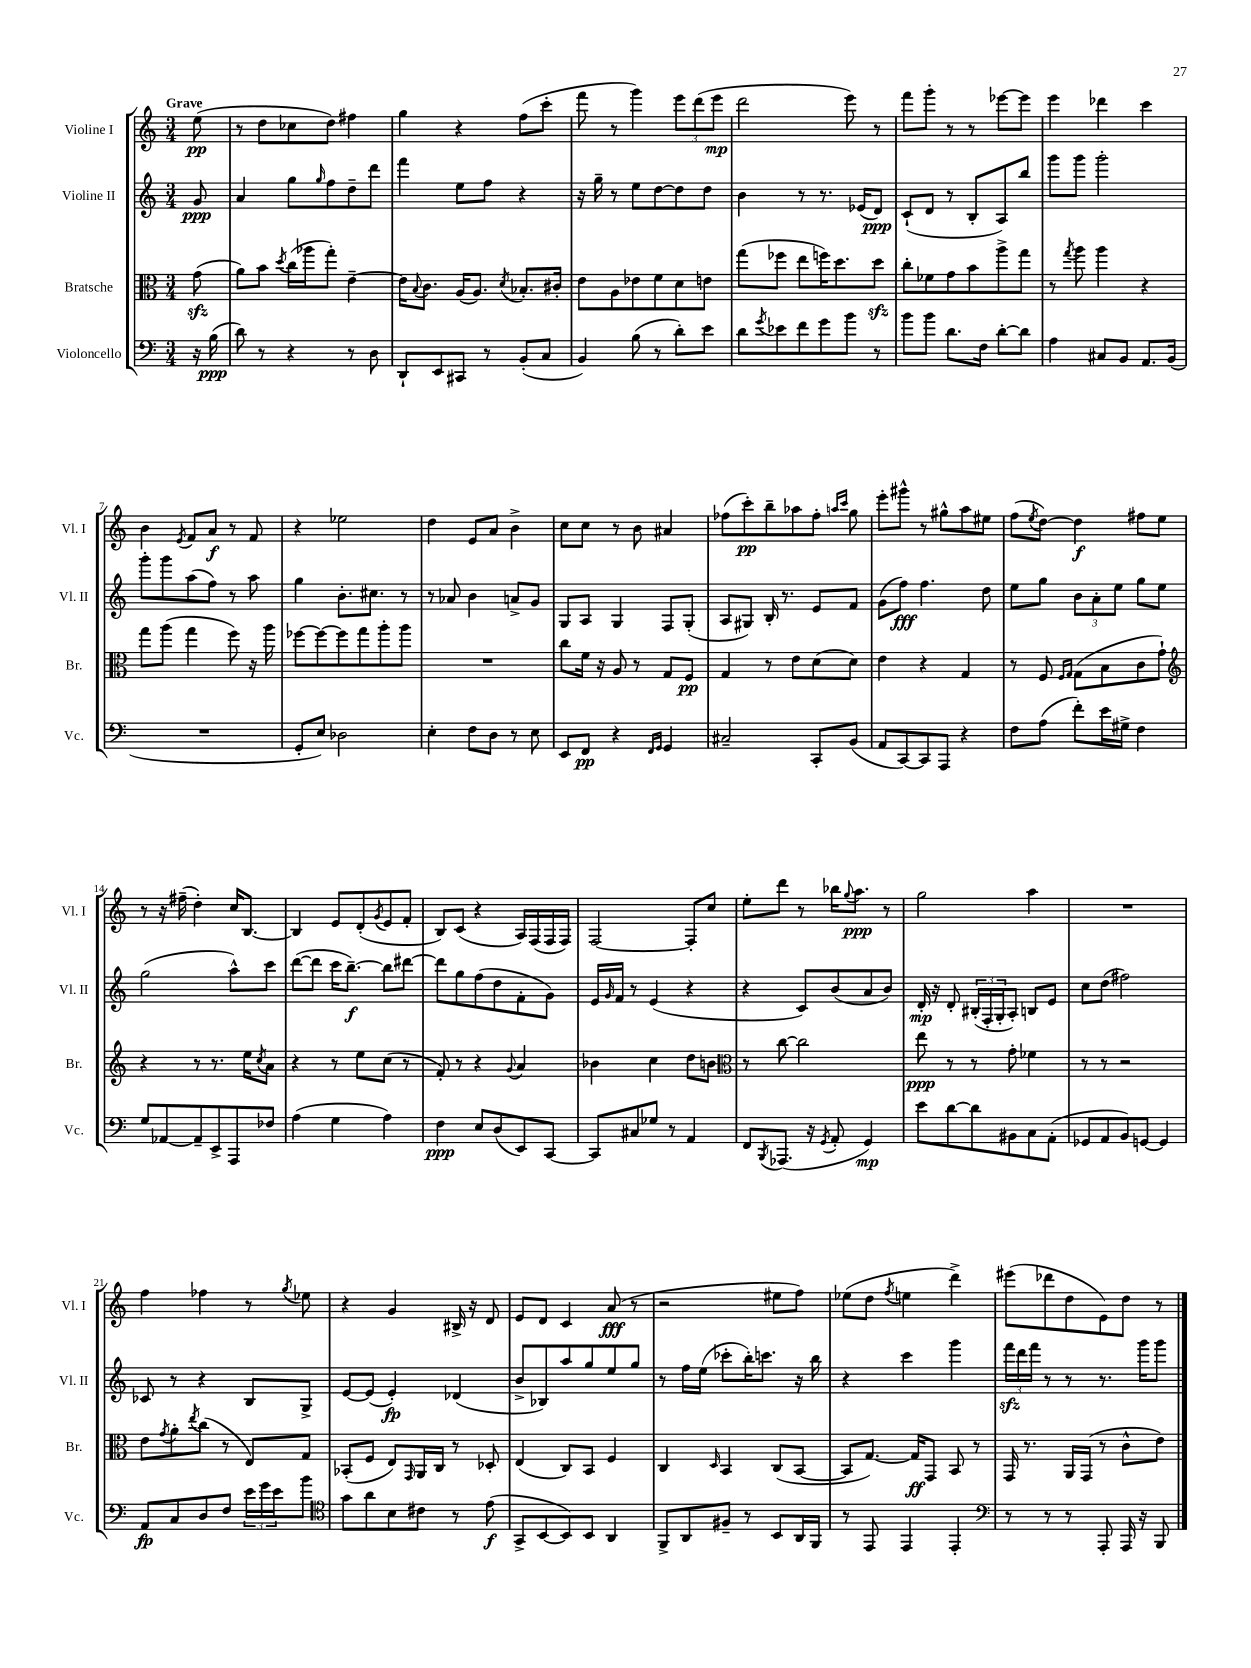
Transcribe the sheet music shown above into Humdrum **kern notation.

**kern	**kern	**kern	**kern
*staff4	*staff3	*staff2	*staff1
*clefF4	*clefC3	*clefG2	*clefG2
*k[]	*k[]	*k[]	*k[]
*M3/4	*M3/4	*M3/4	*M3/4
16r	(8g	8g	(8ee
(16B	.	.	.
=	=	=	=
8d)	8a)	4a	8r
8r	8b	.	8dd
.	8qdd	.	.
4r	(16cc	8gg	8cc-
.	16aa-	.	.
.	.	16qqgg	.
.	8gg')	8ff	8dd)
8r	[4e~	8dd~	4ff#
8D	.	8ddd	.
=	=	=	=
8DD`	16e]	4fff	4gg
.	8qqB	.	.
.	8.c	.	.
8EE	.	.	.
8CC#	(16A	8ee	4r
.	8.A)	.	.
8r	.	8ff	.
.	8qd	.	.
(8BB'	8.B-'	4r	(8ff
8C	.	.	8ccc'
.	16c#'	.	.
=	=	=	=
4BB)	8e	16r	8fff
.	.	16gg~	.
.	8A	8r	8r
(8B	8e-	8ee	4ggg)
8r	8f	[8dd	.
8d')	8d	8dd]	12eee
.	.	.	(12ddd
8e	8e	8dd	.
.	.	.	12eee
=	=	=	=
8d	(8gg	4b	2ddd
8qg	.	.	.
8e-	8ff-	.	.
8f	8ee	8r	.
8g	16ff)	8.r	.
.	8.dd	.	.
8b	.	.	8eee)
.	.	(16e-	.
8r	8dd	8d)	8r
=	=	=	=
8b	8cc'	(8c`	8fff
8b	8f-	8d	8ggg'
8.d	8g	8r	8r
.	8b	8B'	8r
16F	.	.	.
[8d'	8aa^	8A)	[8eee-
8d]	8gg	8bb	8eee-]
=	=	=	=
4A	8r	8ggg	4eee
.	8qgg	.	.
.	8aa	8ggg	.
8C#	4aa	2ggg'	4ddd-
8BB	.	.	.
8.AA	4r	.	4ccc
(16BB	.	.	.
=	=	=	=
2.r	8gg	8ggg'	4b
.	(8aa	8ggg	.
.	.	.	8qe
.	4gg	(8aa	8f
.	.	8ff)	8a
.	8ff)	8r	8r
.	16r	8aa	8f
.	16aa	.	.
=	=	=	=
8GG'	[8ff-	4gg	4r
8E)	8ff-_	.	.
2D-	8ff-]	8.b'	2ee-
.	8gg	.	.
.	.	8.cc#	.
.	8aa'	.	.
.	8aa	8r	.
=	=	=	=
4E'	2.r	8r	4dd
.	.	8a-	.
8F	.	4b	8e
8D	.	.	8a
8r	.	8a^	4b^
8E	.	8g	.
=	=	=	=
8EE	8cc	8G	8cc
8FF	16f	8A	8cc
.	16r	.	.
4r	8A	4G	8r
.	8r	.	8b
16qqFF	.	.	.
16qqGG	.	.	.
4GG	8G	8F	4a#
.	8F	(8G'	.
=	=	=	=
2C#~	4G	8A	(8ff-
.	.	8G#)	8ccc')
.	8r	16B'	8bb~
.	.	8.r	.
.	8e	.	8aa-
8CC'	(8d	8e	8ff-'
.	.	.	16qqaa
.	.	.	16qqccc
(8BB	8d)	8f	8gg
=	=	=	=
8AA	4e	(8g	8eee'
[8CC)	.	8ff)	8ggg#^^
8CC]	4r	4.ff	8r
8AAA	.	.	8gg#^^
4r	4G	.	8aa
.	.	8dd	8ee#
=	=	=	=
8F	8r	8ee	(8ff
.	.	.	8qee
(8A	8F	8gg	[8dd)
.	16qqF	.	.
.	16qqG	.	.
8f')	(8G	12b	4dd]
.	.	12a'	.
16e	8B	.	.
.	.	12ee	.
16G#^	.	.	.
4F	8c	8gg	8ff#
.	8g`)	8ee	8ee
=	=	=	=
*	*clefG2	*	*
8G	4r	(2gg	8r
[8AA-	.	.	16r
.	.	.	(16ff#~
8AA-~]	8r	.	4dd')
8EE^	8.r	.	.
8AAA	.	8aa^^)	16cc
.	16ee	.	[8.B
.	8qcc	.	.
8F-	8a	8ccc	.
=	=	=	=
(4A	4r	([8ddd	4B]
.	.	8ddd]	.
4G	8r	16ccc	8e
.	.	[8.bb~)	.
.	8ee	.	(8d'
.	.	.	8qg
4A)	(8cc	8bb]	8e
.	8r	[8ddd#	8f'
=	=	=	=
4F	8f')	8ddd#]	8B)
.	8r	8gg	(8c
8E	4r	(8ff	4r
(8D	.	8dd	.
.	8qqg	.	.
8EE)	4a	8f'	16A)
.	.	.	(16F
[8CC	.	8g)	16F
.	.	.	16F)
=	=	=	=
8CC]	4b-	16e	[2F
.	.	16qqg	.
.	.	16f	.
8C#	.	8r	.
8G-	4cc	(4e	.
8r	.	.	.
4AA	8dd	4r	8F']
.	8b	.	8cc
=	=	=	=
*	*clefC3	*	*
8FF	8r	4r	8ee'
8qBBB	.	.	.
(8.AAA-	[8cc	.	8ddd
.	2cc]	8c)	8r
16r	.	.	.
8qGG	.	.	.
8AA'	.	(8b	16bb-
.	.	.	8qqgg
.	.	.	8.aa
4GG)	.	8a	.
.	.	8b)	8r
=	=	=	=
8e	8ee	16d'	2gg
.	.	16r	.
[8d	8r	8d'	.
8d]	8r	(24B#'	.
.	.	24F'	.
.	.	24G'	.
8BB#	8g'	8A')	.
8C	4f-	8B	4aa
(8AA'	.	8e	.
=	=	=	=
8GG-	8r	8cc	2.r
8AA	8r	(8dd	.
8BB)	2r	2ff#)	.
[8GG	.	.	.
4GG]	.	.	.
=	=	=	=
8AA	8e	8c-	4ff
.	8qg	.	.
8C	8a'	8r	.
.	8qee	.	.
8D	(8cc	4r	4ff-
8F	8r	.	.
24e	8E)	8B	8r
24g	.	.	.
24e	.	.	.
.	.	.	8qgg
8b	8G	8G^	8ee-
=	=	=	=
*clefC4	*	*	*
8g	(8BB-'	[8e	4r
8a	8F	(8e]	.
8B	8E)	4e')	4g
.	16qqGG	.	.
8c#	16AA	.	.
.	16C	.	.
8r	8r	(4d-	16B#^
.	.	.	16r
(8e	8D-'	.	8d
=	=	=	=
8GG^	(4E	8b^	8e
[8BB	.	8B-)	8d
8BB])	8C)	8aa	4c
8BB	8BB	8gg	.
4AA	4F	8ee	(8a
.	.	8gg	8r
=	=	=	=
8FF^	4C	8r	2r
8AA	.	16ff	.
.	.	(16ee	.
.	16qqD	.	.
8F#~	4BB	8ccc-'	.
8r	.	16bb')	.
.	.	8.ccc	.
8BB	(8C	.	8ee#
16AA	[8BB	16r	8ff)
16FF	.	16bb	.
=	=	=	=
8r	8BB]	4r	(8ee-
8EE	[8.G)	.	8dd
.	.	.	8qff
4EE	.	4ccc	4ee
.	16G]	.	.
.	8GG	.	.
4EE'	8BB	4ggg	4ddd^)
.	8r	.	.
=	=	=	=
*clefF4	*	*	*
8r	16GG	24fff	(8eee#
.	.	24ddd	.
.	8.r	.	.
.	.	24fff	.
8r	.	8r	8ddd-
8r	16AA	8r	8dd
.	(16GG	.	.
8AAA'	8r	8.r	8e)
16AAA	8c^^	.	8dd
16r	.	16ggg	.
8BBB	8e)	8ggg	8r
==	==	==	==
*-	*-	*-	*-
